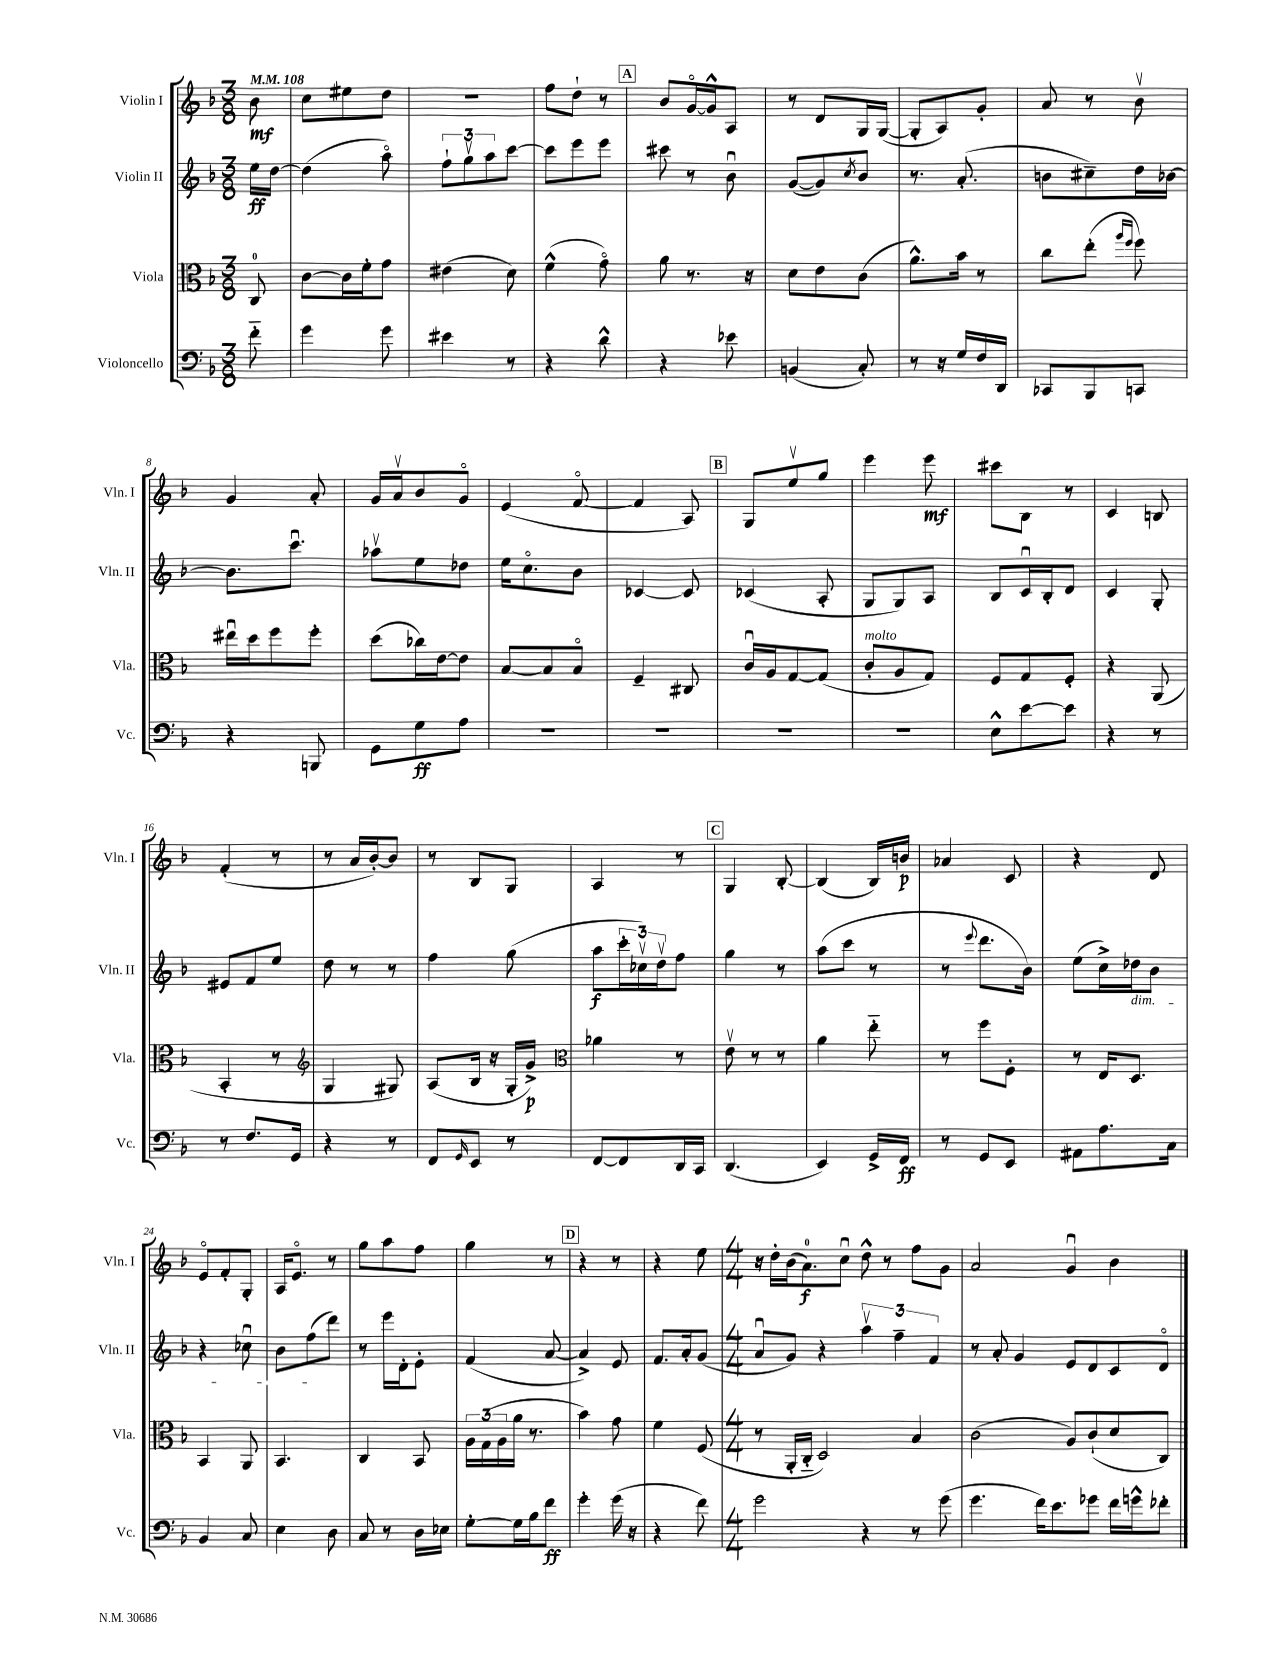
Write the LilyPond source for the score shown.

<<
\new StaffGroup <<
\new Staff = "s0" \with { instrumentName = "Violin I" shortInstrumentName = "Vln. I" } {
    \clef treble \key f \major \numericTimeSignature \time 3/8 \partial 8 \tempo 4 = 108
    bes'8\mf |
    c''8 eis''8 d''8 |
    R4. |
    f''8 d''8-! r8 |
    \mark \markup { \box "A" } bes'8 g'16~\flageolet g'16-^ a8 |
    r8 d'8 g16 g16~( |
    g8-. a8) g'8-. |
    a'8 r8 bes'8\upbow |
    g'4 a'8-. |
    g'16 a'16\upbow bes'8 g'8\flageolet |
    e'4( f'8~\flageolet |
    f'4 a8) |
    \mark \markup { \box "B" } g8 e''8\upbow g''8 |
    e'''4 e'''8\mf |
    cis'''8 bes8 r8 |
    c'4 b8 |
    f'4-.( r8 |
    r8 a'16 bes'16~-.) bes'8 |
    r8 bes8 g8 |
    a4 r8 |
    \mark \markup { \box "C" } g4 bes8~-. |
    bes4( bes16) b'16\p |
    aes'4 c'8 |
    r4 d'8 |
    e'8\flageolet f'8-. g8-. |
    a16 e'8.\flageolet r8 |
    g''8 a''8 f''8 |
    g''4 r8 |
    \mark \markup { \box "D" } r4 r8 |
    r4 e''8 |
    \numericTimeSignature \time 4/4 r16 d''16-. bes'16( a'8.-0\f) c''8\downbow d''8-^ r8 f''8 g'8 |
    a'2 g'4\downbow bes'4 \bar "|." |
}
\new Staff = "s1" \with { instrumentName = "Violin II" shortInstrumentName = "Vln. II" } {
    \clef treble \key f \major \numericTimeSignature \time 3/8 \partial 8
    e''16\ff d''16~ |
    d''4( a''8\flageolet) |
    \tuplet 3/2 { f''8-! g''8\upbow a''8 } c'''8~ |
    c'''8 e'''8 e'''8 |
    \mark \markup { \box "A" } cis'''8 r8 bes'8\downbow |
    g'8~( g'8) \acciaccatura { c''8 } bes'8 |
    r8. a'8.-.( |
    b'8 cis''8--) d''16 bes'16~ |
    bes'8. c'''8.\downbow |
    aes''8\upbow e''8 des''8 |
    e''16 c''8.\flageolet bes'8 |
    ces'4~ ces'8 |
    \mark \markup { \box "B" } ces'4( a8-. |
    g8 g8) a8 |
    bes8 c'16\downbow bes16-. d'8 |
    c'4 g8-. |
    eis'8 f'8 e''8 |
    d''8 r8 r8 |
    f''4 g''8( |
    a''8\f \tuplet 3/2 { c'''16-. ces''16\upbow) d''16\upbow } f''8 |
    \mark \markup { \box "C" } g''4 r8 |
    a''8( c'''8 r8 |
    r8 \appoggiatura { e'''8 } d'''8. bes'16) |
    e''8( c''16->) des''16\dim bes'8 |
    r4 ces''8\downbow |
    bes'8 f''8\!( d'''8) |
    r8 e'''16 d'16-. e'8-. |
    f'4( a'8~ |
    \mark \markup { \box "D" } a'4->) e'8 |
    f'8. a'16-. g'8( |
    \numericTimeSignature \time 4/4 a'8\downbow g'8) r4 \tuplet 3/2 { a''4\upbow f''4-- f'4 } |
    r8 a'8-. g'4 e'8 d'8 c'8 d'8\flageolet \bar "|." |
}
\new Staff = "s2" \with { instrumentName = "Viola" shortInstrumentName = "Vla." } {
    \clef alto \key f \major \numericTimeSignature \time 3/8 \partial 8
    c8-0 |
    c'8~ c'16 f'16-. g'8 |
    eis'4( d'8) |
    f'4-^( g'8\flageolet) |
    \mark \markup { \box "A" } a'8 r8. r16 |
    d'8 e'8 c'8( |
    a'8.-^) bes'16 r8 |
    c''8 e''8-.( \grace { a''16 f''16 } f''8) |
    eis''16\downbow d''16 f''8 f''8-. |
    d''8( ces''16) e'16~ e'8 |
    bes8~ bes8 bes8\flageolet |
    f4-- cis8 |
    \mark \markup { \box "B" } c'16\downbow a16 g8~ g8( |
    c'8-.^\markup { \italic "molto" } a8 g8) |
    f8 g8 f8-. |
    r4 a,8( |
    bes,4-. r8 |
    \clef treble g4 gis8) |
    a8( bes16 r16 g16-. g'16->\p) |
    \clef alto aes'4 r8 |
    \mark \markup { \box "C" } e'8\upbow r8 r8 |
    a'4 e''8-_ |
    r8 f''8 f8-. |
    r8 e16 d8. |
    bes,4 a,8 |
    bes,4. |
    c4 bes,8 |
    \tuplet 3/2 { a16 g16( a16 } a'16 r8. |
    \mark \markup { \box "D" } bes'4) g'8 |
    f'4 f8( |
    \numericTimeSignature \time 4/4 r8 a,16-. c16-_ d2) bes4 |
    c'2( a8) c'8-!( d'8 c8) \bar "|." |
}
\new Staff = "s3" \with { instrumentName = "Violoncello" shortInstrumentName = "Vc." } {
    \clef bass \key f \major \numericTimeSignature \time 3/8 \partial 8
    f'8-_ |
    g'4 g'8 |
    eis'4 r8 |
    r4 d'8-^ |
    \mark \markup { \box "A" } r4 ees'8 |
    b,4( c8-.) |
    r8 r16 g16 f16 d,16 |
    ces,8 bes,,8 c,8 |
    r4 b,,8 |
    g,8 g8\ff a8 |
    R4. |
    R4. |
    \mark \markup { \box "B" } R4. |
    R4. |
    e8-^ e'8~ e'8 |
    r4 r8 |
    r8 f8. g,16 |
    r4 r8 |
    f,8 \grace { g,16 } e,8 r8 |
    f,8~ f,8 d,16 c,16 |
    \mark \markup { \box "C" } d,4.( |
    e,4) g,16-> f,16\ff |
    r8 g,8 e,8 |
    ais,8 a8. c16 |
    bes,4 c8 |
    e4 d8 |
    c8 r8 d16 ees16 |
    g8~-. g16 bes16 f'8\ff |
    \mark \markup { \box "D" } g'4-. g'16( r16 |
    r4 f'8) |
    \numericTimeSignature \time 4/4 g'2 r4 r8 g'8( |
    g'4. f'16) e'8. ges'8 f'16 g'16-^ fes'8-. \bar "|." |
}
>>
>>
